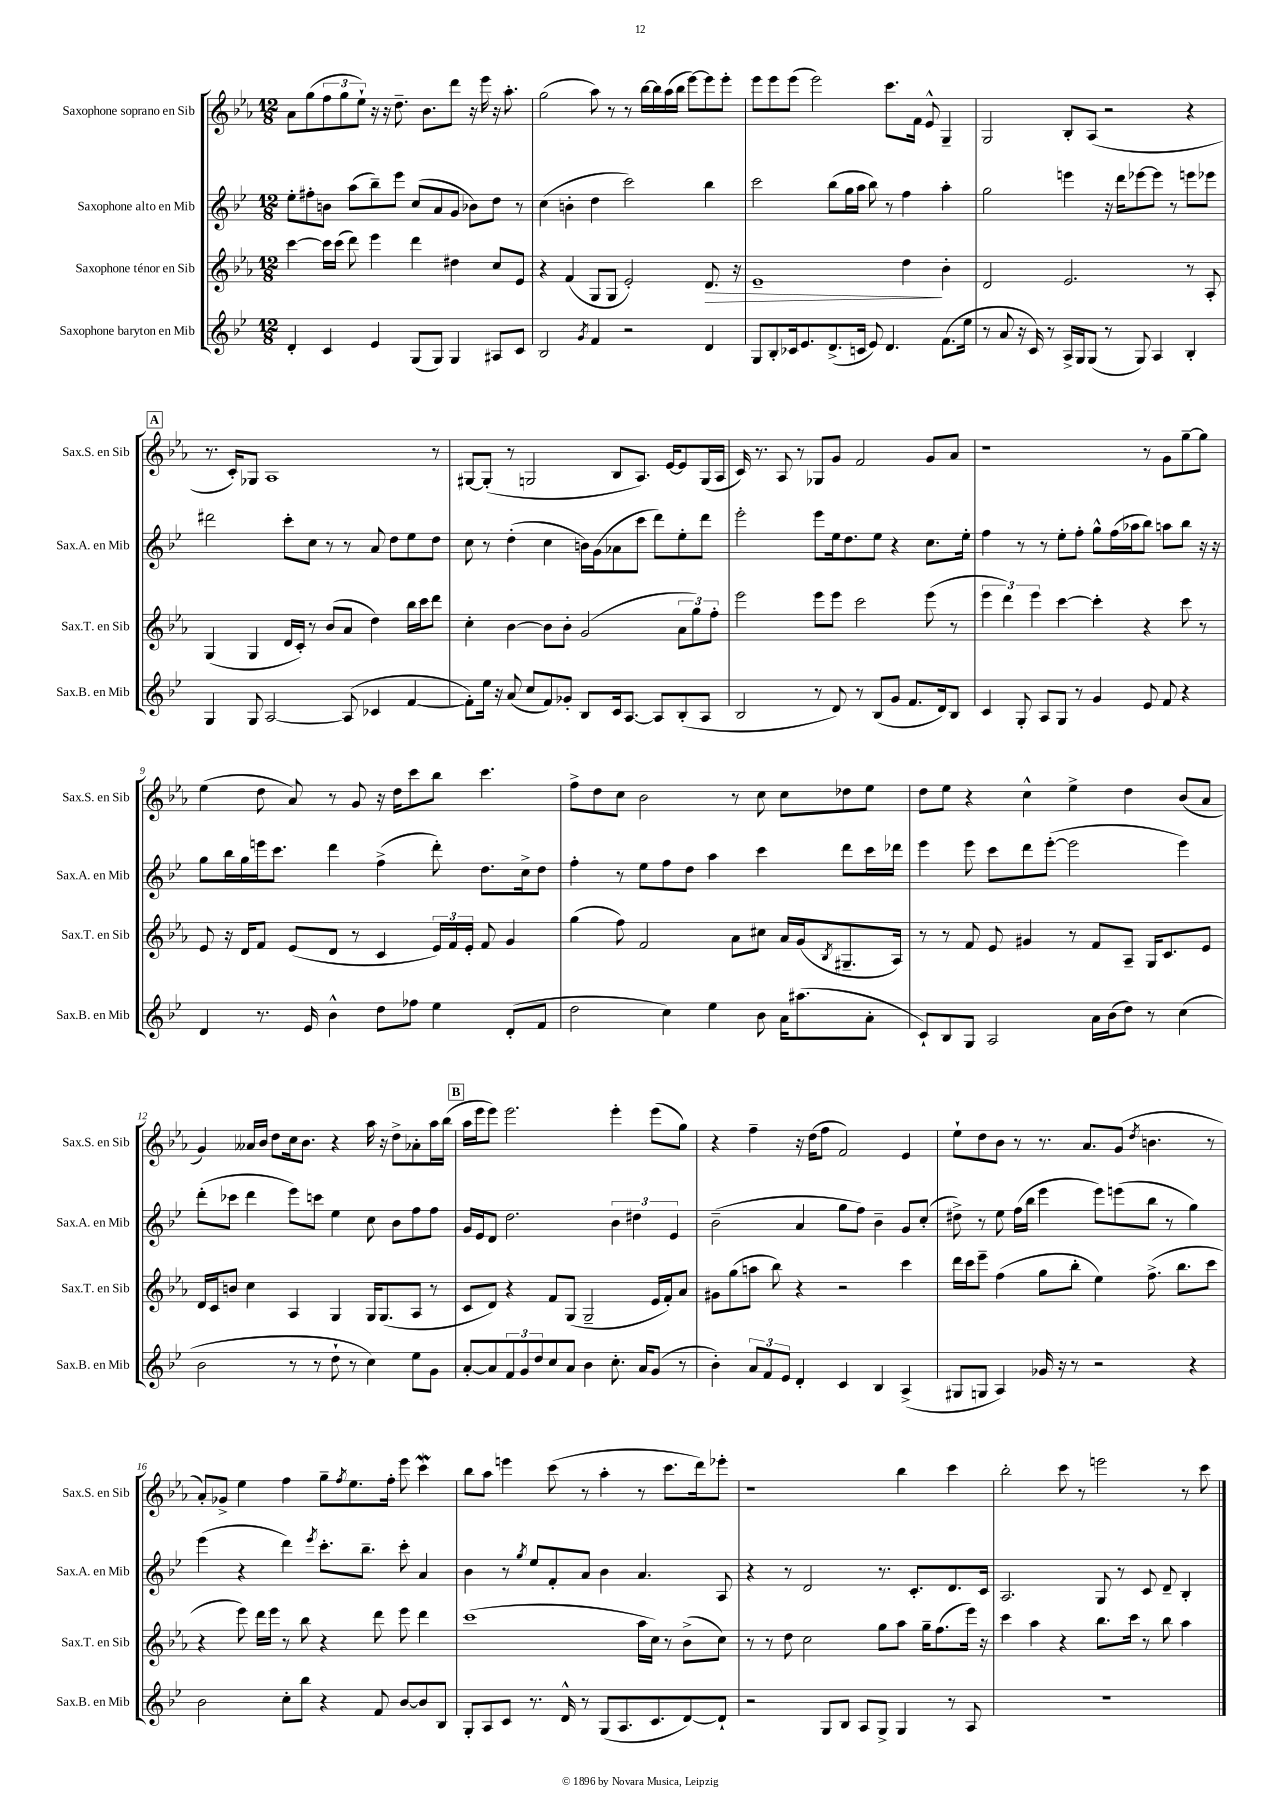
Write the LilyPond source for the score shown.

<<
\new StaffGroup <<
\new Staff = "s0" \with { instrumentName = "Saxophone soprano en Sib" shortInstrumentName = "Sax.S. en Sib" } {
    \clef treble \key ees \major \numericTimeSignature \time 12/8
    aes'8 g''8( \tuplet 3/2 { f''8 g''8 ees''8-!) } r16 r16 d''8.-- bes'8. d'''8 r16 ees'''16 r16 aes''8.-. |
    g''2( aes''8) r8 r8 bes''16~ bes''16 aes''16( bes''16 ees'''8~) ees'''8 ees'''8-. |
    ees'''8 ees'''8 ees'''8( ees'''2) c'''8. f'16 ees'8-^ g4-- |
    g2 bes8-. aes8( r2 r4 |
    \mark \markup { \box "A" } r8. c'16-.) ges8 aes1 r8 |
    gis8~ gis8-.( r8 g2 bes8 aes8.) ees'16~ ees'8 g16( aes16 |
    c'16) r8. aes8 r8 ges8 g'8 f'2 g'8 aes'8 |
    r1 r8 g'8 g''8~-- g''8 |
    ees''4( d''8 aes'8) r8 g'8 r16 d''16 c'''8 bes''8 c'''4. |
    f''8-> d''8 c''8 bes'2 r8 c''8 c''8 des''8 ees''8 |
    d''8 ees''8 r4 c''4-^ ees''4-> d''4 bes'8( aes'8 |
    g'4) aeses'16 bes'16 d''8 c''16 bes'8. r4 aes''16 r16 d''8-> aes'8-. aes''16 bes''16( |
    \mark \markup { \box "B" } aes''16 ees'''16 ees'''8) ees'''2. ees'''4-. ees'''8( g''8) |
    r4 f''4-- r16 d''16( f''8 f'2) ees'4 |
    ees''8-! d''8 bes'8 r8 r8. aes'8. g'8( \acciaccatura { d''8 } b'4. r8 |
    aes'8-.) ges'8-> ees''4 f''4 g''8-- \acciaccatura { f''8 } ees''8. f''16-. ees'''8 c'''4\mordent |
    bes''8 aes''8 e'''4 c'''8( r8 aes''4-. r8 c'''8. d'''16) ees'''8-. |
    r1 bes''4 c'''4 |
    bes''2-. c'''8 r8 e'''2 r8 c'''8 \bar "|." |
}
\new Staff = "s1" \with { instrumentName = "Saxophone alto en Mib" shortInstrumentName = "Sax.A. en Mib" } {
    \clef treble \key bes \major \numericTimeSignature \time 12/8
    ees''8-. fis''8-. b'8 a''8( bes''8--) ees'''8 c''8( a'8 g'8 bes'8) d''8 r8 |
    c''4( b'4-. d''4 c'''2) bes''4 |
    c'''2 bes''8( g''16 a''16 bes''8) r8 f''4 a''4-. |
    g''2 e'''4 r16 d'''16 ees'''8~ ees'''8 r8 e'''8 ees'''8 |
    \mark \markup { \box "A" } dis'''2 c'''8-. c''8 r8 r8 a'8 d''8 ees''8 d''8 |
    c''8 r8 d''4-.( c''4 b'16) g'16( aes'8 c'''8 d'''8) ees''8-. d'''8 |
    ees'''2-. ees'''8 ees''16 d''8. ees''8 r4 c''8. ees''16-. |
    f''4 r8 r8 ees''8-. f''8-. g''8-^ f''16( aes''16 bes''8) a''8 bes''8 r16 r16 |
    g''8 bes''16 g''16 e'''16 c'''8. d'''4 f''4->( d'''8-.) d''8. c''16-> d''8 |
    f''4-. r8 ees''8 f''8 d''8 a''4 c'''4 d'''8 c'''16 des'''16 |
    ees'''4 ees'''8 c'''8 d'''8 ees'''8~-.( ees'''2 ees'''4) |
    d'''8-.( ces'''8 d'''4 ees'''8) c'''8 ees''4 c''8 bes'8 f''8 f''8 |
    \mark \markup { \box "B" } g'16 ees'16 d'8 d''2. \tuplet 3/2 { bes'4 dis''4 ees'4 } |
    bes'2--( a'4 g''8 f''8) bes'4-- g'8 c''8-.( |
    dis''8->) r8 ees''8 f''16( bes''16 ees'''4 ees'''8) e'''8( bes''8 r8 g''4) |
    ees'''4( r4 d'''4) \acciaccatura { ees'''8 } c'''8.-. bes''8.-- c'''8-. a'4 |
    bes'4 r8 \acciaccatura { g''8 } ees''8 f'8-. a'8 bes'4 a'4. a8 |
    r4 r8 d'2 r8. c'8.-. d'8. c'16 |
    a2. g8 r8 c'8 d'8-- bes4-. \bar "|." |
}
\new Staff = "s2" \with { instrumentName = "Saxophone ténor en Sib" shortInstrumentName = "Sax.T. en Sib" } {
    \clef treble \key ees \major \numericTimeSignature \time 12/8
    c'''4~ c'''16 c'''16( d'''8) ees'''4 d'''4 dis''4 c''8 ees'8 |
    r4 f'4( g8 g8 ees'2-.) d'8.\> r16 |
    ees'1-- d''4\! bes'4-. |
    d'2 ees'2. r8 aes8-. |
    \mark \markup { \box "A" } g4( g4 d'16 c'16-.) r8 bes'8( aes'8 d''4) bes''16 c'''16 d'''8 |
    c''4-. bes'4~ bes'8 bes'8-. g'2( \tuplet 3/2 { aes'8 g''8) f''8-. } |
    ees'''2 ees'''8 ees'''8 c'''2 ees'''8( r8 |
    \tuplet 3/2 { ees'''4 d'''4) ees'''4 } c'''4~ c'''4-. r4 c'''8 r8 |
    ees'8 r16 d'16 f'8 ees'8( d'8 r8 c'4 \tuplet 3/2 { ees'16) f'16 ees'16-. } f'8 g'4 |
    g''4( f''8) f'2 aes'8 cis''8 aes'16 g'16( \acciaccatura { bes8 } gis8.-- aes16) |
    r8 r8 f'8 ees'8 gis'4 r8 f'8 aes8-- g16 c'8. ees'8 |
    d'16 c'16 b'8 c''4 aes4 g4 g16 g8.( aes8 r8 |
    \mark \markup { \box "B" } c'8 d'8) r4 f'8 g8( g2-- ees'16 f'16-.) aes'8 |
    gis'8 g''8( a''8 bes''8) r4 r2 c'''4 |
    d'''16 c'''16 ees'''8-- f''4( g''8 bes''8-. ees''4) f''8.->( bes''8. c'''8 |
    r4 ees'''8) d'''16 ees'''16 r8 bes''8 r4 d'''8 ees'''8 d'''4 |
    c'''1( aes''16 c''16) r8 bes'8->( c''8) |
    r8 r8 d''8 c''2 g''8 aes''8 g''16-- f''8.( ees'''16) r16 |
    c'''4 aes''4 r4 bes''8. c'''16 r8 bes''8 aes''4 \bar "|." |
}
\new Staff = "s3" \with { instrumentName = "Saxophone baryton en Mib" shortInstrumentName = "Sax.B. en Mib" } {
    \clef treble \key bes \major \numericTimeSignature \time 12/8
    d'4-. c'4 ees'4 g8( g8) g4 ais8 c'8 |
    bes2 \acciaccatura { g'8 } f'4 r2 d'4 |
    g8 bes8-. ces'16 ees'8. d'8.->( c'16 ees'8) d'4. f'8.( ees''16 |
    r8 a'8 r16 c'16) r8 a16-> g16 g8( r8 g8) a4 bes4-. |
    \mark \markup { \box "A" } g4 g8 a2~ a8( ces'4 f'4~ |
    f'8-.) ees''16 r16 a'8( c''8 f'8) ges'8-. bes8 c'16 a8.~ a8 bes8-.( a8 |
    bes2 r8 d'8) r8 bes8( g'8 f'8. d'16) bes8 |
    c'4 g8-. a8 g8 r8 g'4 ees'8 f'8 r4 |
    d'4 r8. ees'16 bes'4-^ d''8 fes''8 ees''4 d'8-.( f'8 |
    d''2 c''4) ees''4 bes'8 a'16 ais''8.( a'8-. |
    c'8-!) bes8 g8 a2 a'16 bes'16( d''8) r8 c''4( |
    bes'2 r8 r8 d''8-! r8 c''4) ees''8 g'8 |
    \mark \markup { \box "B" } a'8~-. a'8 \tuplet 3/2 { f'8 g'8 d''8 } c''8 a'8 bes'4 c''8.-. a'16 g'8( r8 |
    bes'4-.) \tuplet 3/2 { a'8 f'8 ees'8 } d'4-. c'4 bes4 a4->( |
    gis8 g8 a4) ges'16 r16 r8 r2 r4 |
    bes'2 c''8-. bes''8 r4 f'8 bes'8~ bes'8 bes8 |
    g8-. a8 c'8 r8. d'16-^ r8 g8( a8. c'8. d'8~) d'8-! |
    r2 g8 bes8 a8 g8-> g4 r8 a8 |
    R1. \bar "|." |
}
>>
>>
